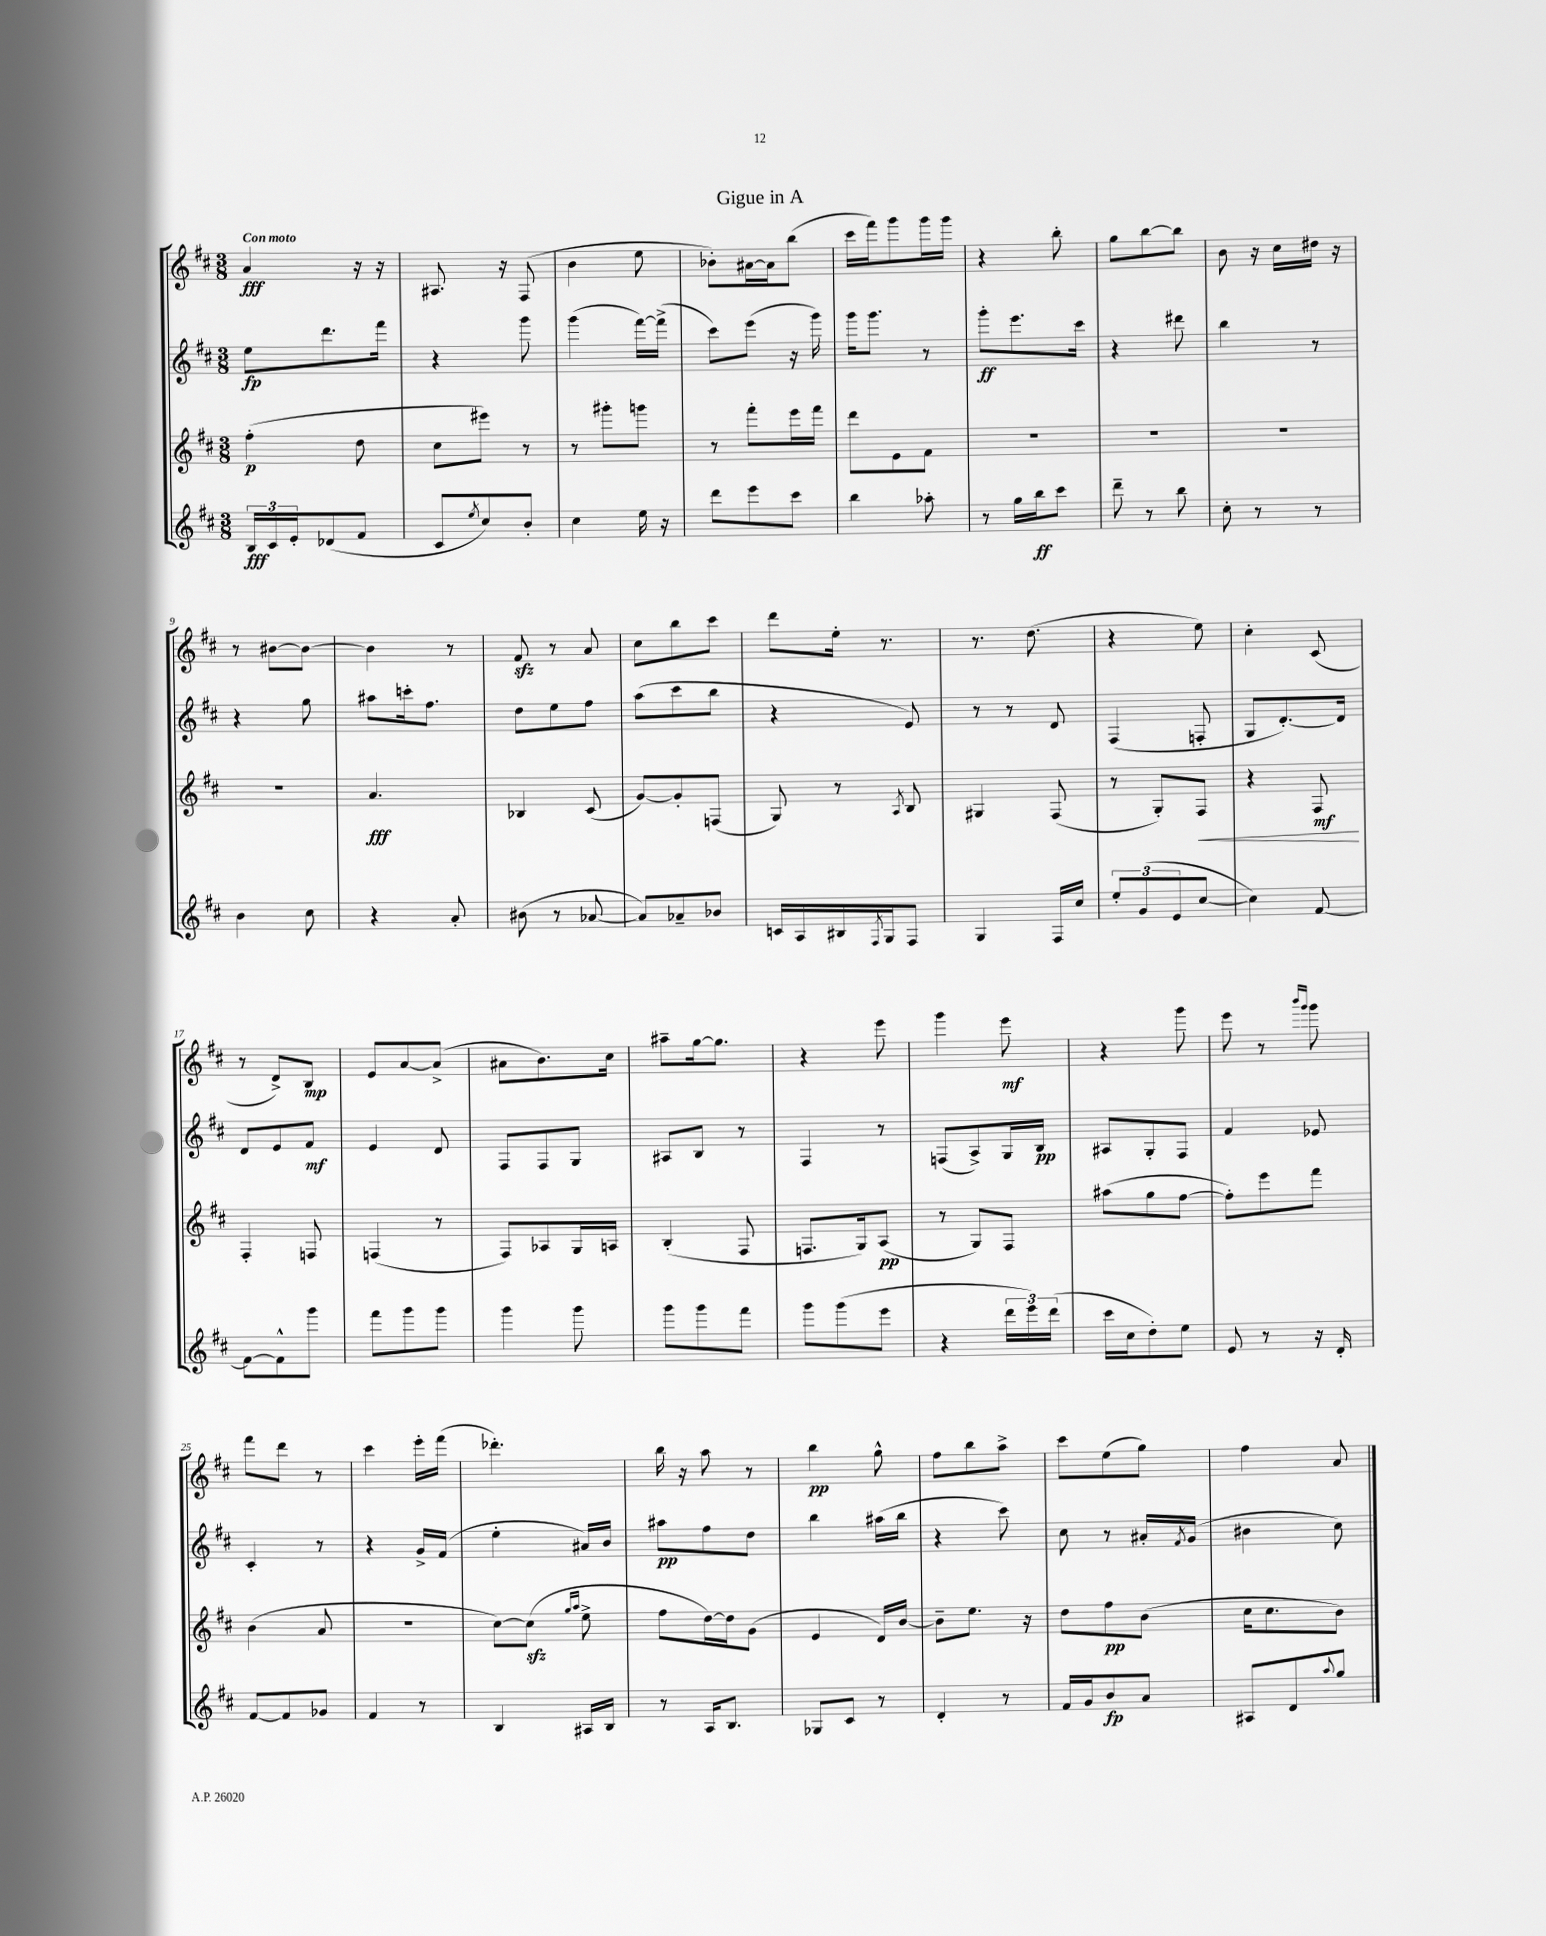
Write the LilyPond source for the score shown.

\header { title = "Gigue in A" }
<<
\new StaffGroup <<
\new Staff = "s0" {
    \clef treble \key d \major \numericTimeSignature \time 3/8 \tempo "Con moto"
    a'4\fff r16 r16 |
    ais8. r16 fis8( |
    b'4 e''8 |
    bes'8-.) ais'16~ ais'16 b''8( |
    cis'''16 fis'''16) g'''8 g'''16 g'''16 |
    r4 b''8-. |
    g''8 b''8~ b''8 |
    b'8 r16 cis''16 dis''16 r16 |
    r8 bis'8~ bis'8~ |
    bis'4 r8 |
    fis'8\sfz r8 a'8 |
    cis''8 b''8 cis'''8 |
    d'''8 e''16-. r8. |
    r8. d''8.( |
    r4 e''8) |
    cis''4-. cis'8( |
    r8 d'8->) b8\mp |
    e'8 a'8~ a'8->( |
    ais'8 b'8.) cis''16 |
    ais''8-- g''16~ g''8. |
    r4 e'''8 |
    g'''4 e'''8\mf |
    r4 g'''8 |
    e'''8 r8 \grace { b'''16 g'''16 } g'''8 |
    fis'''8 d'''8 r8 |
    cis'''4 e'''16-. fis'''16( |
    des'''4.-.) |
    b''16 r16 a''8 r8 |
    b''4\pp g''8-^ |
    fis''8 b''8 a''8-> |
    cis'''8 e''8( g''8) |
    fis''4 a'8 \bar "|." |
}
\new Staff = "s1" {
    \clef treble \key d \major \numericTimeSignature \time 3/8
    e''8\fp d'''8. fis'''16 |
    r4 g'''8 |
    g'''4( fis'''16~) fis'''16->( |
    cis'''8) e'''8( r16 g'''16) |
    g'''16 g'''8. r8 |
    g'''8-.\ff e'''8. cis'''16 |
    r4 dis'''8 |
    b''4 r8 |
    r4 g''8 |
    ais''8 c'''16-. fis''8. |
    d''8 e''8 fis''8 |
    a''8( cis'''8 b''8 |
    r4 e'8) |
    r8 r8 d'8 |
    fis4( f8-. |
    g8 d'8.~-.) d'16 |
    d'8 e'8 fis'8\mf |
    e'4 d'8 |
    fis8 fis8 g8 |
    ais8 b8 r8 |
    fis4 r8 |
    f8( a8->) g16 b16\pp |
    ais8 g8-. fis8 |
    fis'4 ees'8 |
    cis'4-. r8 |
    r4 g'16-> fis'16( |
    e''4-. ais'16) b'16 |
    ais''8\pp fis''8 d''8 |
    b''4 ais''16( b''16 |
    r4 cis'''8) |
    cis''8 r8 ais'16-. \acciaccatura { fis'8 } g'16( |
    bis'4 cis''8) \bar "|." |
}
\new Staff = "s2" {
    \clef treble \key d \major \numericTimeSignature \time 3/8
    fis''4-.\p( d''8 |
    cis''8 eis'''8) r8 |
    r8 gis'''8-. g'''8 |
    r8 fis'''8-. e'''16 fis'''16 |
    d'''8 e'8 fis'8 |
    R4. |
    R4. |
    R4. |
    R4. |
    a'4.\fff |
    bes4 cis'8( |
    g'8~) g'8-. f8( |
    g8) r8 \acciaccatura { a8 } b8 |
    gis4 fis8( |
    r8 g8-.) fis8\< |
    r4 fis8\mf\! |
    fis4-. f8 |
    f4( r8 |
    fis8) aes8 g16 a16 |
    b4-.( fis8 |
    f8. g16) a8\pp( |
    r8 g8) fis8 |
    ais''8( g''8 fis''8~ |
    fis''8-.) e'''8 fis'''8 |
    b'4( a'8 |
    R4. |
    cis''8~) cis''8\sfz( \grace { g''16 a''16 } e''8-> |
    fis''8 d''16~) d''16 g'8( |
    e'4 d'16) b'16~ |
    b'8-- e''8. r16 |
    d''8 fis''8\pp b'8( |
    cis''16 cis''8. b'8) \bar "|." |
}
\new Staff = "s3" {
    \clef treble \key d \major \numericTimeSignature \time 3/8
    \tuplet 3/2 { b16\fff cis'16 e'16-. } des'8( fis'8 |
    cis'8 \acciaccatura { e''8 } cis''8) b'8-. |
    cis''4 e''16 r16 |
    d'''8 e'''8 cis'''8 |
    b''4 aes''8-. |
    r8 g''16 b''16\ff cis'''8 |
    d'''8-- r8 b''8 |
    cis''8-. r8 r8 |
    b'4 cis''8 |
    r4 a'8-. |
    bis'8( r8 aes'8~ |
    aes'8) aes'8-- bes'8 |
    c'16 a16 bis16 \acciaccatura { fis8 } g16 fis8 |
    g4 fis16 cis''16 |
    \tuplet 3/2 { e''8-. g'8( e'8 } cis''8~ |
    cis''4) fis'8~ |
    fis'8~ fis'8-^ g'''8 |
    fis'''8 g'''8 g'''8 |
    g'''4 g'''8 |
    g'''8 g'''8 fis'''8 |
    g'''8 g'''8( e'''8 |
    r4 \tuplet 3/2 { d'''16 e'''16) d'''16( } |
    cis'''16 cis''16 d''8-.) e''8 |
    e'8 r8 r16 d'16-. |
    fis'8~ fis'8 ges'8 |
    fis'4 r8 |
    b4 ais16 b16 |
    r8 a16 b8. |
    ges8 cis'8 r8 |
    d'4-. r8 |
    fis'16 g'16 b'8\fp a'8 |
    ais8 d'8 \appoggiatura { a''8 } g''8 \bar "|." |
}
>>
>>
